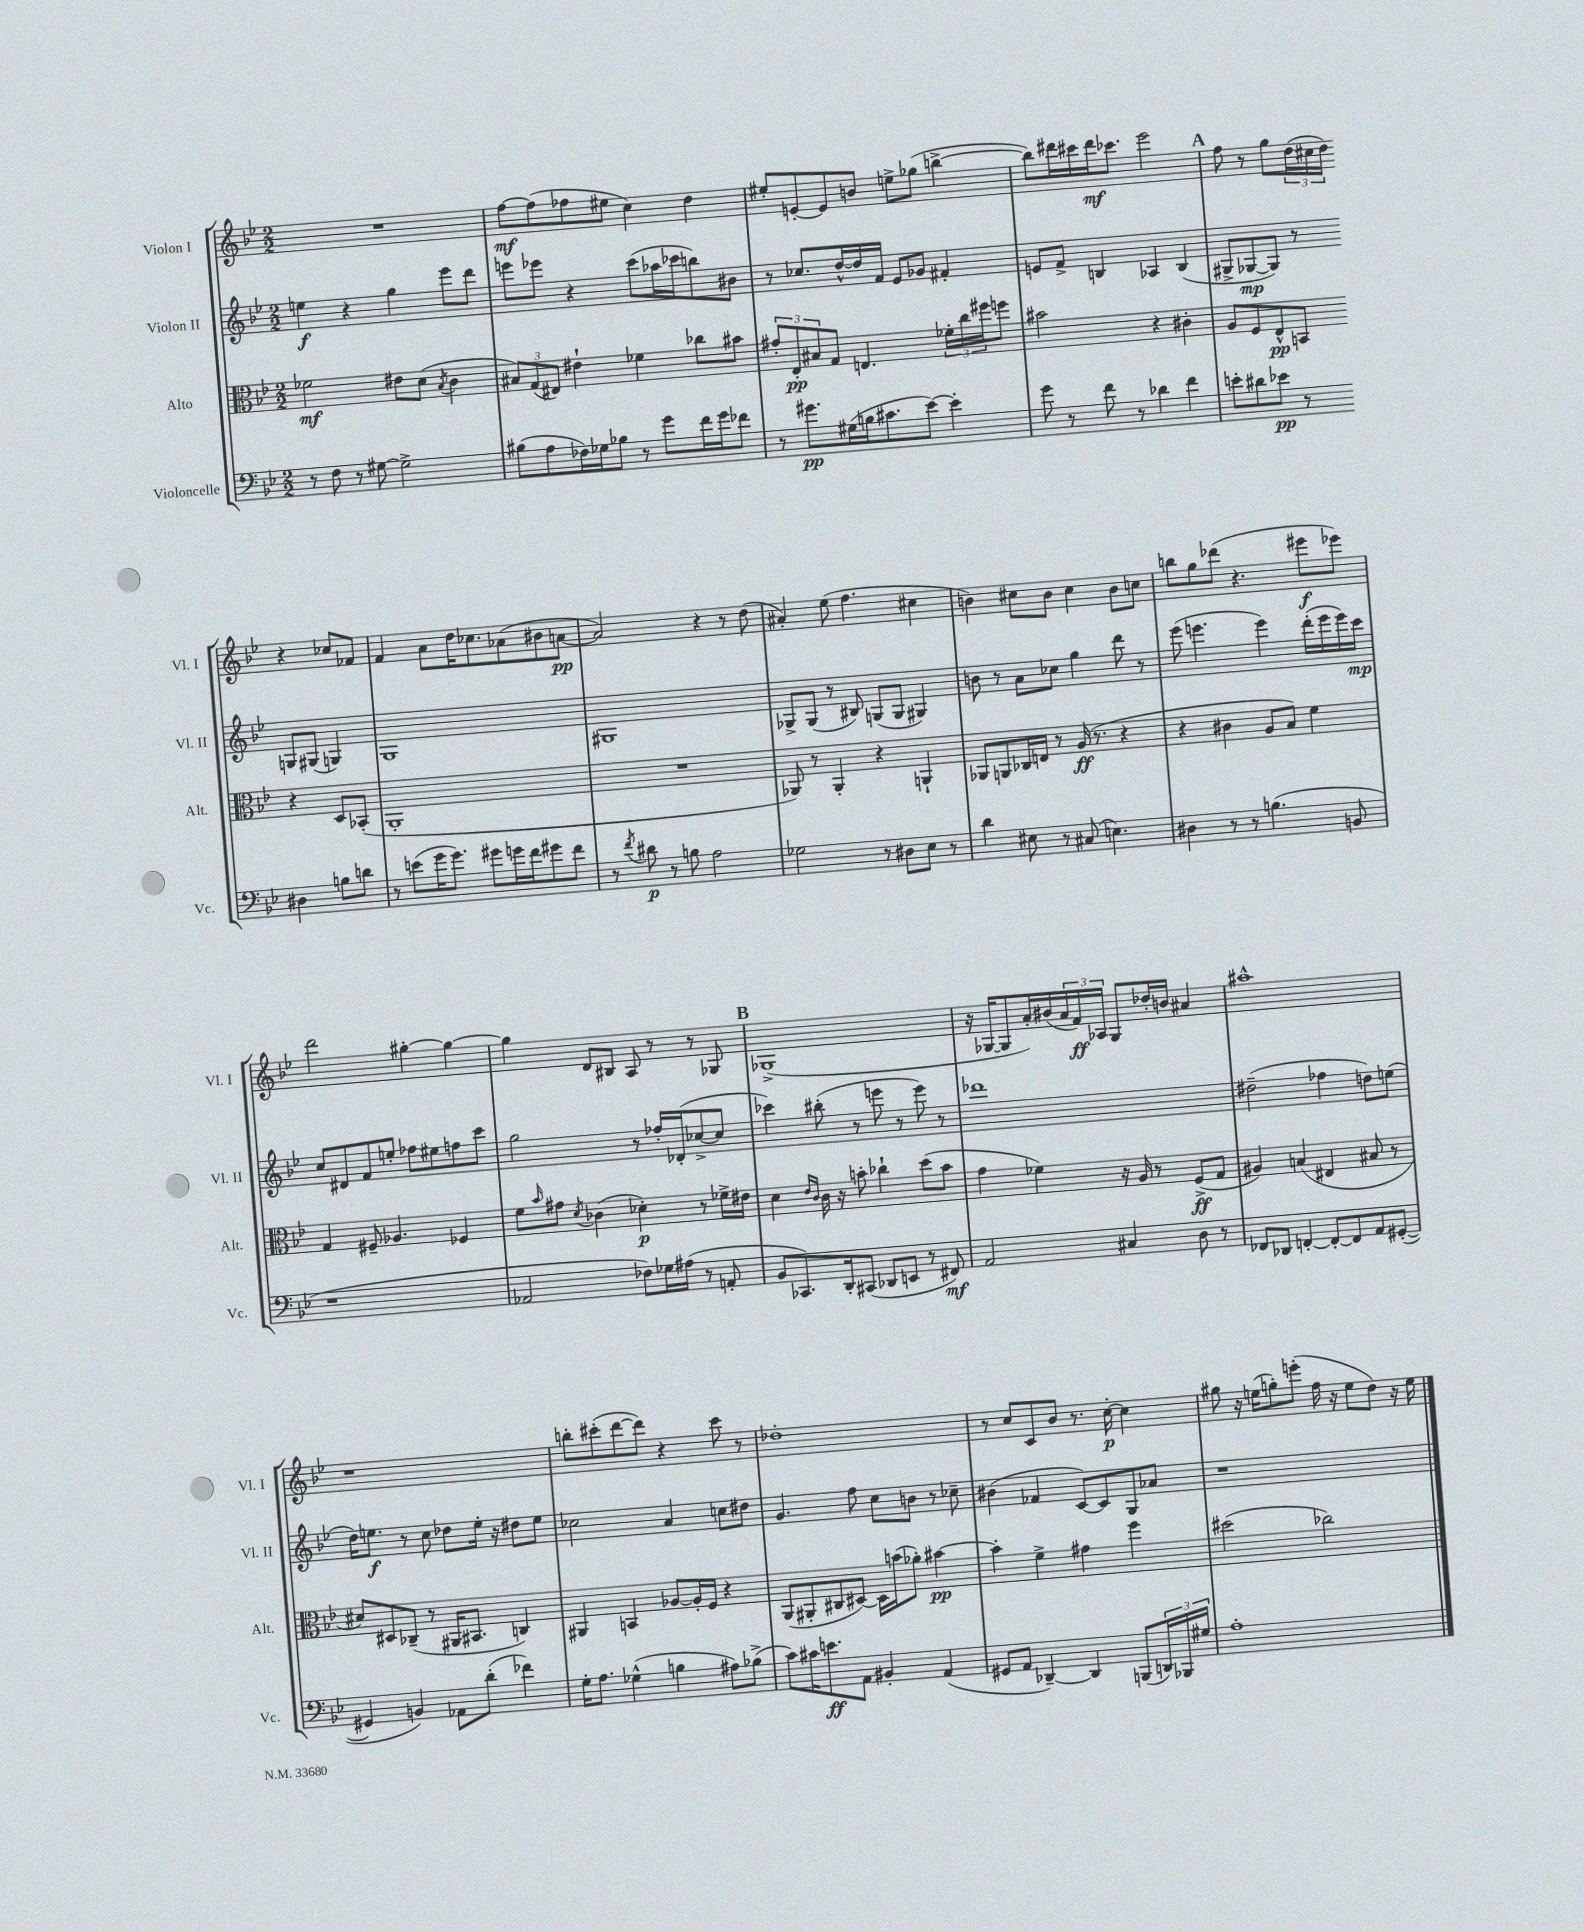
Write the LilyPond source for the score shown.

<<
\new StaffGroup <<
\new Staff = "s0" \with { instrumentName = "Violon I" shortInstrumentName = "Vl. I" } {
    \clef treble \key bes \major \numericTimeSignature \time 2/2
    R1 |
    f''8~\mf f''8( fes''8 eis''8 c''4) d''4 |
    eis''8-. e'8~-. e'8 b'8 e''8-> ges''8( b''4~-> |
    b''8) dis'''16 cis'''16 dis'''16\mf ces'''8. ees'''2 |
    \mark \markup { \bold "A" } f''8 r8 g''8 \tuplet 3/2 { d''16( cis''16 d''16) } r4 ces''8 fes'8 |
    f'4 a'8 d''16 ces''8. aes'8( bis'8 a'8~\pp |
    a'2) r4 r8 d''8( |
    ais'4-.) ees''8( f''4. cis''4 |
    b'4) cis''8 b'8 cis''4 b'8 c''8 |
    b''8 g''8 des'''8( r4. eis'''8\f ees'''8) |
    d'''2 gis''4~-. gis''4~ |
    gis''4 d'8 bis8 a8 r8 r8 ges8 |
    \mark \markup { \bold "B" } ges1->( |
    r16 ges16~ ges8 a'16-.) bis'16( \tuplet 3/2 { a'16 f'16\ff) aes16 } ges8 des''16-. b'16 ais'4 |
    ais''1-^ |
    r1 |
    b''8-. cis'''8-.( d'''8~ d'''8) r4 cis'''8 r8 |
    des''1-. |
    r8 c''8 c'8 bes'8 r8. c''16~-.\p c''4 |
    gis''8 r16 e''16( g''8-.) e'''8-.( f''16 r16 e''8 d''8) r16 e''16 \bar "|." |
}
\new Staff = "s1" \with { instrumentName = "Violon II" shortInstrumentName = "Vl. II" } {
    \clef treble \key bes \major \numericTimeSignature \time 2/2
    e''4\f r4 g''4 ees'''8 d'''8 |
    e'''8 ees'''8 r4 c'''8( aes''16 ces'''16 b''8) bis'8 |
    r8 ces''8. d''16~-^ d''16 f'16 ees'8 ges'8 fis'4-. |
    e'8 f'8-> b4 aes4 b4( |
    \mark \markup { \bold "A" } gis8-> ges8~\mp ges8) r8 g8 gis8( g4) |
    g1 |
    gis1 |
    ges8-> ges8( r8 bis8) g8( g8 gis4) |
    b'8 r8 a'8 ces''8 g''4 d'''8 r8 |
    ees'''8( e'''4. e'''4) d'''16-.( e'''16 e'''16) c'''16\mp |
    c''8 dis'8 f'8 e''8-. fes''8 eis''8 f''8 c'''8 |
    g''2 r8 fes''16-. des'16-.( ces''8~-> ces''8 |
    \mark \markup { \bold "B" } ces'''4) bis''8-.( r8 e'''8 r8 e'''8) r8 |
    des'''1 |
    dis''2--( fes''4 d''8) e''8( |
    d''16) e''8.\f r8 c''8 des''8 e''16-. r16 dis''8 e''8 |
    ces''2 a'4 c''8 dis''8 |
    g'4. f''8 c''8 b'8 r8 ces''8-- |
    bis'4( fes'4 c'8~) c'8 g8 aes'8 |
    r1 \bar "|." |
}
\new Staff = "s2" \with { instrumentName = "Alto" shortInstrumentName = "Alt." } {
    \clef alto \key bes \major \numericTimeSignature \time 2/2
    fes'2\mf eis'8 d'8( \acciaccatura { bes8 } c'4 |
    \tuplet 3/2 { bis8) g8( eis8) } eis'4-! fes'4 ces''8 bis'8 |
    \tuplet 3/2 { gis'8-. ees8-.\pp bis8 } g8 e4. \tuplet 3/2 { fes'16-. c''16 fis''16 } f''8 |
    bis'2 r4 cis'4-. |
    \mark \markup { \bold "A" } a8 f8 ees8-^\pp b,8 r4 d8 bes,8-.( |
    a,1-. |
    R1 |
    aes,8) r8 aes,4-. r4 a,4-! |
    aes,8 a,8 ces16 e16 r8 a16\ff( r8. r4 |
    r4 cis'4 a8 bes8) f'4 |
    g4 fis8-- aes4. fes4 |
    f'8 \grace { bes'16 } gis'8 \acciaccatura { d'8 } ces'4( des'4-.\p) r8 fes'16-> eis'16 |
    \mark \markup { \bold "B" } d'4 \grace { ees'16 c'16 } c'16 r16 b'8-. ces''4-! d''8( b'8 |
    g'4 fes'4) r16 a16 r8 f8->\ff( g8 |
    ais4) b4( eis4 bis8 r8 |
    dis'8) dis8 ces8--( r8 ais,16 bis,8. c4) |
    ais,4 b,4 aes8~ aes16-. f16 r4 |
    a,8( ais,8-. cis8 dis8~) dis16 b'16( aes'8-.) bis'4~\pp |
    bis'4-. f'4-> gis'4 f''4 |
    dis''2( ces''2) \bar "|." |
}
\new Staff = "s3" \with { instrumentName = "Violoncelle" shortInstrumentName = "Vc." } {
    \clef bass \key bes \major \numericTimeSignature \time 2/2
    r8 f8 r8 gis8~ gis2-> |
    bis8( a8 fes16) ges16 bes8 r8 g'8 f'16 g'16 fes'8 |
    r8 gis'8.\pp gis16( b16 cis'8. ees'8~) ees'4-. |
    g'8 r8 f'8 r8 des'4 f'4 |
    \mark \markup { \bold "A" } e'8-. dis'8 ees'8\pp r8 dis4 b8 d'8 |
    r8 e'8( g'16 g'8.) gis'8 g'16 f'16 gis'8 f'8 |
    r8 \acciaccatura { f'8 } dis'8\p r8 b8 a2 |
    ges2 r8 dis8 ees8 r8 |
    d'4 eis8 r8 cis8( e4.) |
    dis4 r8 r8 b4.( b,8 |
    r1 |
    aes,2 fes8) ges16 ais16( r8 a,8-. |
    \mark \markup { \bold "B" } bes,8 ces,8.) d,16-. cis,8( des,8 e,8 r8 fis,8\mf) |
    a,2 cis4 d8 r8 |
    fes,8 des,8 f,4~-. f,8~-. f,8 a,8 gis,8~-.( |
    gis,4 b,4) aes,8 d'8-.( fes'4) |
    g16-. a8. ges4-^( b4 ais8) bes8->( |
    c'8) cis'16 e'8.\ff a,8 bis,4-. a,4( |
    gis,8 a,8 des,4~--) des,4 b,,8( \tuplet 3/2 { d,16) bes,,16 gis16 } |
    a1-. \bar "|." |
}
>>
>>
\layout { \context { \Score \remove "Bar_number_engraver" } }
